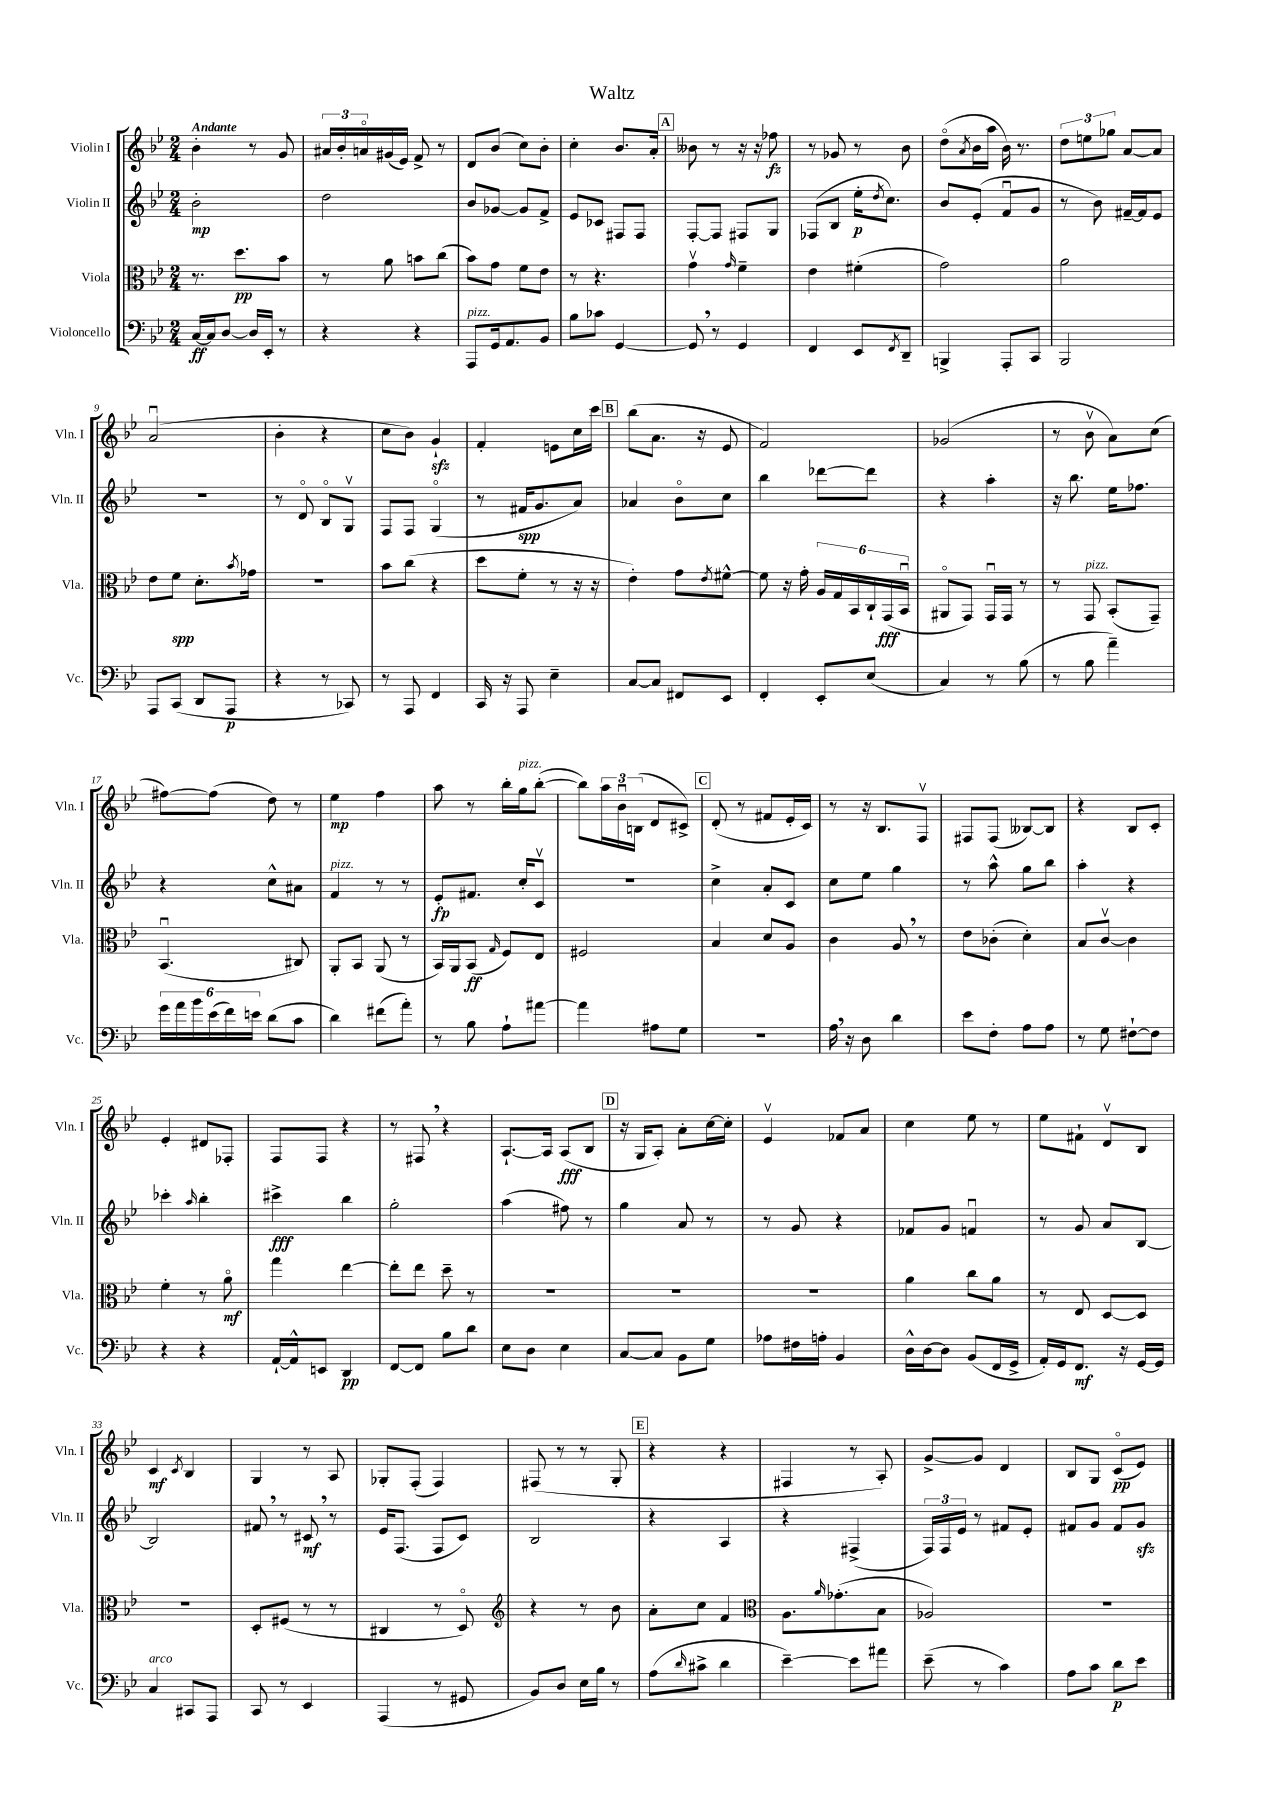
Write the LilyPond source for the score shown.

\header { title = "Waltz" }
<<
\new StaffGroup <<
\new Staff = "s0" \with { instrumentName = "Violin I" shortInstrumentName = "Vln. I" } {
    \clef treble \key bes \major \numericTimeSignature \time 2/4 \tempo "Andante"
    bes'4-. r8 g'8 |
    \tuplet 3/2 { ais'16 bes'16-. a'16\flageolet } gis'16( ees'16) f'8-> r8 |
    d'8 bes'8( c''8) bes'8-. |
    c''4-. bes'8. a'16-. |
    \mark \markup { \box "A" } beses'8 r8 r16 r16 fes''8\fz |
    r8 ges'8 r8 bes'8 |
    d''8\flageolet( \acciaccatura { a'8 } bes'16 a''16 bes'16) r8. |
    \tuplet 3/2 { d''8 e''8 ges''8 } a'8~ a'8 |
    a'2\downbow( |
    bes'4-. r4 |
    c''8 bes'8) g'4-!\sfz |
    f'4-. e'8 c''16 c'''16 |
    \mark \markup { \box "B" } bes''8( a'8. r16 ees'8 |
    f'2) |
    ges'2( |
    r8 bes'8\upbow a'8) c''8( |
    fis''8~) fis''8( d''8) r8 |
    ees''4\mp f''4 |
    a''8 r8 bes''16-. g''16^\markup { \italic "pizz." } bes''8~-.( |
    bes''8) \tuplet 3/2 { a''16 bes'16\downbow b16( } d'8 cis'8->) |
    \mark \markup { \box "C" } d'8-.( r8 fis'8 ees'16-. c'16) |
    r8 r16 bes8. f8\upbow |
    fis8 fis8( beses8~) beses8 |
    r4 bes8 c'8-. |
    ees'4-. dis'8 fes8-. |
    f8 f8 r4 |
    r8 fis8 \breathe r4 |
    a8.~-! a16 a8\fff( bes8 |
    \mark \markup { \box "D" } r16 g16 a8-.) a'8-. c''16~ c''16-. |
    ees'4\upbow fes'8 a'8 |
    c''4 ees''8 r8 |
    ees''8 fis'8-! d'8\upbow bes8 |
    c'4\mf \acciaccatura { c'8 } bes4 |
    g4 r8 a8 |
    ges8-. f8-.( f4) |
    fis8( r8 r8 g8-. |
    \mark \markup { \box "E" } r4 r4 |
    fis4 r8 a8-.) |
    g'8~-> g'8 d'4 |
    bes8 g8 c'8\flageolet\pp( ees'8) \bar "|." |
}
\new Staff = "s1" \with { instrumentName = "Violin II" shortInstrumentName = "Vln. II" } {
    \clef treble \key bes \major \numericTimeSignature \time 2/4
    bes'2-.\mp |
    d''2 |
    bes'8 ges'8~ ges'8 f'8-> |
    ees'8 ces'8 fis8 fis8 |
    \mark \markup { \box "A" } f8~-. f8 fis8 g8 |
    fes8( bes8 ees''16-.\p \acciaccatura { d''8 } c''8.) |
    bes'8 ees'8-.( f'8\downbow g'8 |
    r8 bes'8) fis'16~-- fis'16 ees'8 |
    r2 |
    r8 d'8\flageolet bes8\flageolet g8\upbow |
    f8 f8 g4\flageolet( |
    r8 fis'16\spp g'8. a'8) |
    \mark \markup { \box "B" } aes'4 bes'8\flageolet c''8 |
    bes''4 des'''8~ des'''8 |
    r4 a''4-. |
    r16 bes''8. ees''16 fes''8. |
    r4 c''8-^ ais'8 |
    f'4^\markup { \italic "pizz." } r8 r8 |
    ees'8-.\fp fis'8. c''16-. c'8\upbow |
    r2 |
    \mark \markup { \box "C" } c''4-> a'8-. c'8 |
    c''8 ees''8 g''4 |
    r8 a''8-^ g''8 bes''8 |
    a''4-. r4 |
    ces'''4-. \grace { a''16 } bes''4-. |
    cis'''4->\fff bes''4 |
    g''2-. |
    a''4( fis''8) r8 |
    \mark \markup { \box "D" } g''4 a'8 r8 |
    r8 g'8 r4 |
    fes'8 g'8 f'4\downbow |
    r8 g'8 a'8 bes8~ |
    bes2 |
    fis'8 \breathe r8 cis'8\mf \breathe r8 |
    ees'16 f8.( f8 c'8) |
    bes2 |
    \mark \markup { \box "E" } r4 a4 |
    r4 fis4->( |
    \tuplet 3/2 { f16) f16 ees'16 } r8 fis'8 ees'8-. |
    fis'8 g'8 fis'8 g'8\sfz \bar "|." |
}
\new Staff = "s2" \with { instrumentName = "Viola" shortInstrumentName = "Vla." } {
    \clef alto \key bes \major \numericTimeSignature \time 2/4
    r8. d''8.\pp bes'8 |
    r8 a'8 b'8 c''8( |
    bes'8) g'8 f'8 ees'8 |
    r8 r4. |
    \mark \markup { \box "A" } g'4\upbow \grace { g'16 } f'4-- |
    ees'4 fis'4-.( |
    g'2) |
    a'2 |
    ees'8 f'8\spp d'8.-. \acciaccatura { bes'8 } ges'16 |
    R2 |
    bes'8 c''8( r4 |
    d''8 f'8-. r8 r16 r16 |
    \mark \markup { \box "B" } ees'4-.) g'8 \acciaccatura { ees'8 } fis'8~-^ |
    fis'8 r16 g'16-. \tuplet 6/4 { a16 g16 bes,16 c16-! g,16\fff( bes,16\downbow } |
    ais,8\flageolet g,8) g,16\downbow g,16 r8 |
    r8 g,8^\markup { \italic "pizz." } bes,8-.( g,8--) |
    bes,4.\downbow( cis8) |
    a,8-. bes,8 a,8( r8 |
    bes,16) a,16 bes,8\ff( \grace { g16 } f8) ees8 |
    fis2 |
    \mark \markup { \box "C" } bes4 d'8 a8 |
    c'4 a8 \breathe r8 |
    ees'8 ces'8-.( d'4-.) |
    bes8 c'8~\upbow c'4 |
    f'4-. r8 a'8\flageolet\mf |
    g''4 ees''4~ |
    ees''8-. ees''8 d''8-- r8 |
    R2 |
    \mark \markup { \box "D" } R2 |
    R2 |
    a'4 c''8 a'8 |
    r8 ees8 d8~ d8 |
    r2 |
    d8-. fis8( r8 r8 |
    cis4 r8 d8\flageolet) |
    \clef treble r4 r8 bes'8 |
    \mark \markup { \box "E" } a'8-. c''8 f'4 |
    \clef alto a8. \grace { a'16 } ges'8.-.( bes8 |
    aes2) |
    r2 \bar "|." |
}
\new Staff = "s3" \with { instrumentName = "Violoncello" shortInstrumentName = "Vc." } {
    \clef bass \key bes \major \numericTimeSignature \time 2/4
    c16~\ff c16 d8~ d16 ees,16-. r8 |
    r4 r4 |
    a,,8^\markup { \italic "pizz." } g,16 a,8. bes,8 |
    bes8 ces'8 g,4~ |
    \mark \markup { \box "A" } g,8 \breathe r8 g,4 |
    f,4 ees,8 \acciaccatura { f,8 } d,8-- |
    b,,4-> a,,8-. c,8 |
    bes,,2 |
    a,,8 c,8( d,8 a,,8\p |
    r4 r8 ces,8) |
    r8 a,,8 f,4 |
    c,16 r16 a,,8 ees4-- |
    \mark \markup { \box "B" } c8~ c8 fis,8 ees,8 |
    f,4-. ees,8-. ees8( |
    c4) r8 bes8( |
    r8 bes8 a'4--) |
    \tuplet 6/4 { g'16 a'16 bes'16 ees'16( f'16) e'16 } d'8( c'8 |
    d'4) fis'8( a'8-.) |
    r8 bes8 a8-! ais'8~ |
    ais'4 ais8 g8 |
    \mark \markup { \box "C" } R2 |
    a16 \breathe r16 d8 d'4 |
    ees'8 f8-. a8 a8 |
    r8 g8 fis8~-! fis8 |
    r4 r4 |
    a,16~-! a,16-^ e,8 d,4\pp |
    f,8~ f,8 bes8 d'8 |
    ees8 d8 ees4 |
    \mark \markup { \box "D" } c8~ c8 bes,8 g8 |
    aes8 fis16 a16-. bes,4 |
    d16-^ d16~ d8 bes,8( f,16 g,16-> |
    a,16-.) g,16 f,8.\mf r16 g,16~ g,16 |
    c4^\markup { \italic "arco" } cis,8 a,,8 |
    c,8 r8 ees,4 |
    a,,4( r8 gis,8 |
    bes,8) d8 ees16 bes16 r8 |
    \mark \markup { \box "E" } a8( \grace { d'16 } cis'8-> d'4 |
    ees'4~--) ees'8 ais'8 |
    ees'8--( r8 c'4) |
    a8 c'8 d'8\p ees'8 \bar "|." |
}
>>
>>
